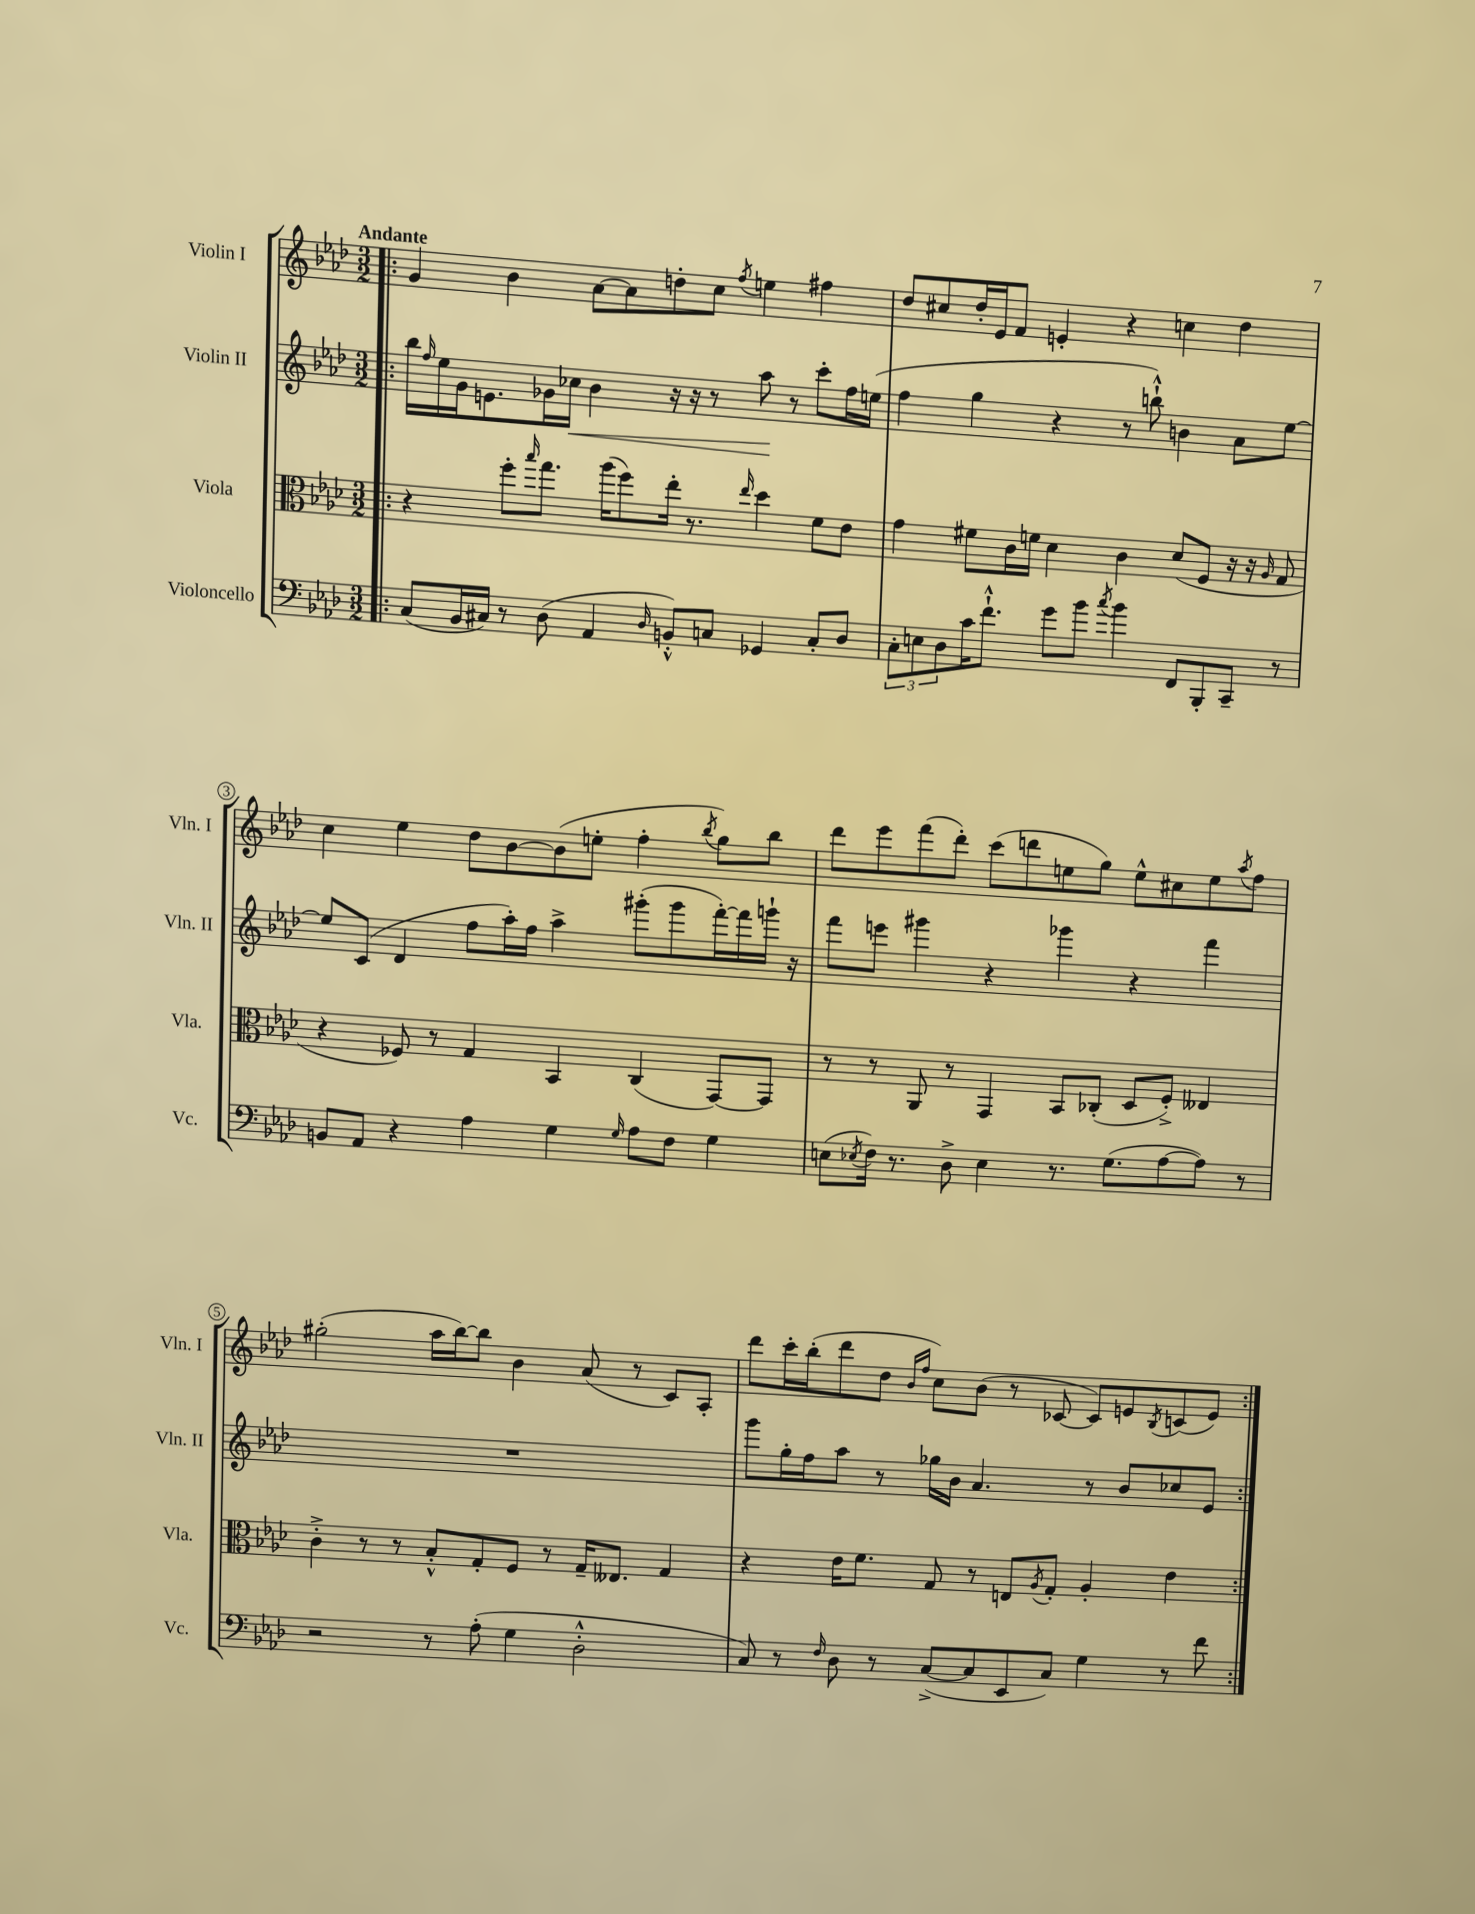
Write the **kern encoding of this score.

**kern	**kern	**kern	**kern
*staff4	*staff3	*staff2	*staff1
*clefF4	*clefC3	*clefG2	*clefG2
*k[b-e-a-d-]	*k[b-e-a-d-]	*k[b-e-a-d-]	*k[b-e-a-d-]
*M3/2	*M3/2	*M3/2	*M3/2
=!|:	=!|:	=!|:	=!|:
(8C	4r	16bb-	4g
.	.	16qqff	.
.	.	16ee-	.
16BB-	.	16g	.
16C#)	.	8.e	.
8r	8ff'	.	4b-
.	16qqbb-	.	.
(8D-	8.gg	16g-	.
.	.	16cc-	.
4AA-	.	4b-	[8a-
.	(16aa-	.	.
.	8ff)	.	8a-]
16qqD-	.	.	.
8BB'^^)	16ee-'	16r	8dd'
.	8.r	16r	.
8C	.	8r	8cc
.	16qqee-	.	8qff
4GG-	4dd-	8aa-	4ee
.	.	8r	.
8C'	8f	8ccc'	4ff#
8D-	8e-	16ff	.
.	.	(16ee	.
=	=	=	=
12C'	4g	4ff	8dd-
12E	.	.	.
.	.	.	8cc#
12D-	.	.	.
16c	8f#	4gg	16dd-'
8.f`^^	.	.	16e-
.	16c	.	8f
.	16f	.	.
8g	4d-	4r	4e'
8b-	.	.	.
8qcc	.	.	.
4b-	4c	8r	4r
.	.	8bb`^^)	.
8FF	(8d-	4b	4cc
8BBB-'	8F	.	.
8CC~	16r	8a-	4dd-
.	16r	.	.
.	16qqA-	.	.
8r	8G	[8ee-	.
=	=	=	=
8BB	4r	8ee-]	4cc
8AA-	.	(8c	.
4r	8F-)	4d-	4ee-
.	8r	.	.
4A-	4G	8ff	8dd-
.	.	16aa-')	[8b-
.	.	16ff	.
4G	4BB-	4aa-^	(8b-]
.	.	.	8ee'
16qqG	.	.	.
8A-	(4C	(8ggg#'	4ff'
8F	.	8ggg#	.
.	.	.	8qbb-
4G	[8GG)	[16fff')	8gg)
.	.	16fff]	.
.	8GG]	16ggg`	8bb-
.	.	16r	.
=	=	=	=
(8E	8r	8fff	8ddd-
8qE-	.	.	.
16F)	8r	8eee	8eee-
8.r	.	.	.
.	8AA-	4ggg#	(8fff
8D-^	8r	.	8ddd-')
4E-	4GG	4r	(8ccc
.	.	.	8ddd
8.r	8BB-	4ggg-	8ee
.	(8C-'	.	8gg)
(8.G	.	.	.
.	8D-	4r	8ee^^
[8A-	8F'^)	.	8cc#
8A-])	4E--	4fff	8ee
.	.	.	8qaa-
8r	.	.	8ff
=	=	=	=
2r	4c'^	1.r	(2gg#'
.	8r	.	.
.	8r	.	.
8r	8B-'^^	.	16aa-
.	.	.	[16bb-)
(8A-'	8G'	.	8bb-]
4G	8F	.	4b-
.	8r	.	.
2D-'^^	16G~	.	(8a-
.	8.E--	.	.
.	.	.	8r
.	4G	.	8c)
.	.	.	8A-'
=	=	=	=
8C)	4r	8ggg	8ddd-
8r	.	16gg'	16ccc'
.	.	16ff	(16bb-'
16qqF	.	.	.
8D-	16e-	8aa-	8ddd-
.	8.f	.	.
8r	.	8r	8dd-
.	.	.	16qqb-
.	.	.	16qqff
([8C^	8G	16gg-	8cc)
.	.	16b-	.
8C]	8r	4.a-	(8b-
8EE-	8E	.	8r
.	8qA-	.	.
8C)	8G'	.	[8c-
4G	4A-'	8r	8c-])
.	.	8b-	8e
.	.	.	8qB-
8r	4e-	8cc-	(8c
8f	.	8e-	8e)
==:|!	==:|!	==:|!	==:|!
*-	*-	*-	*-
